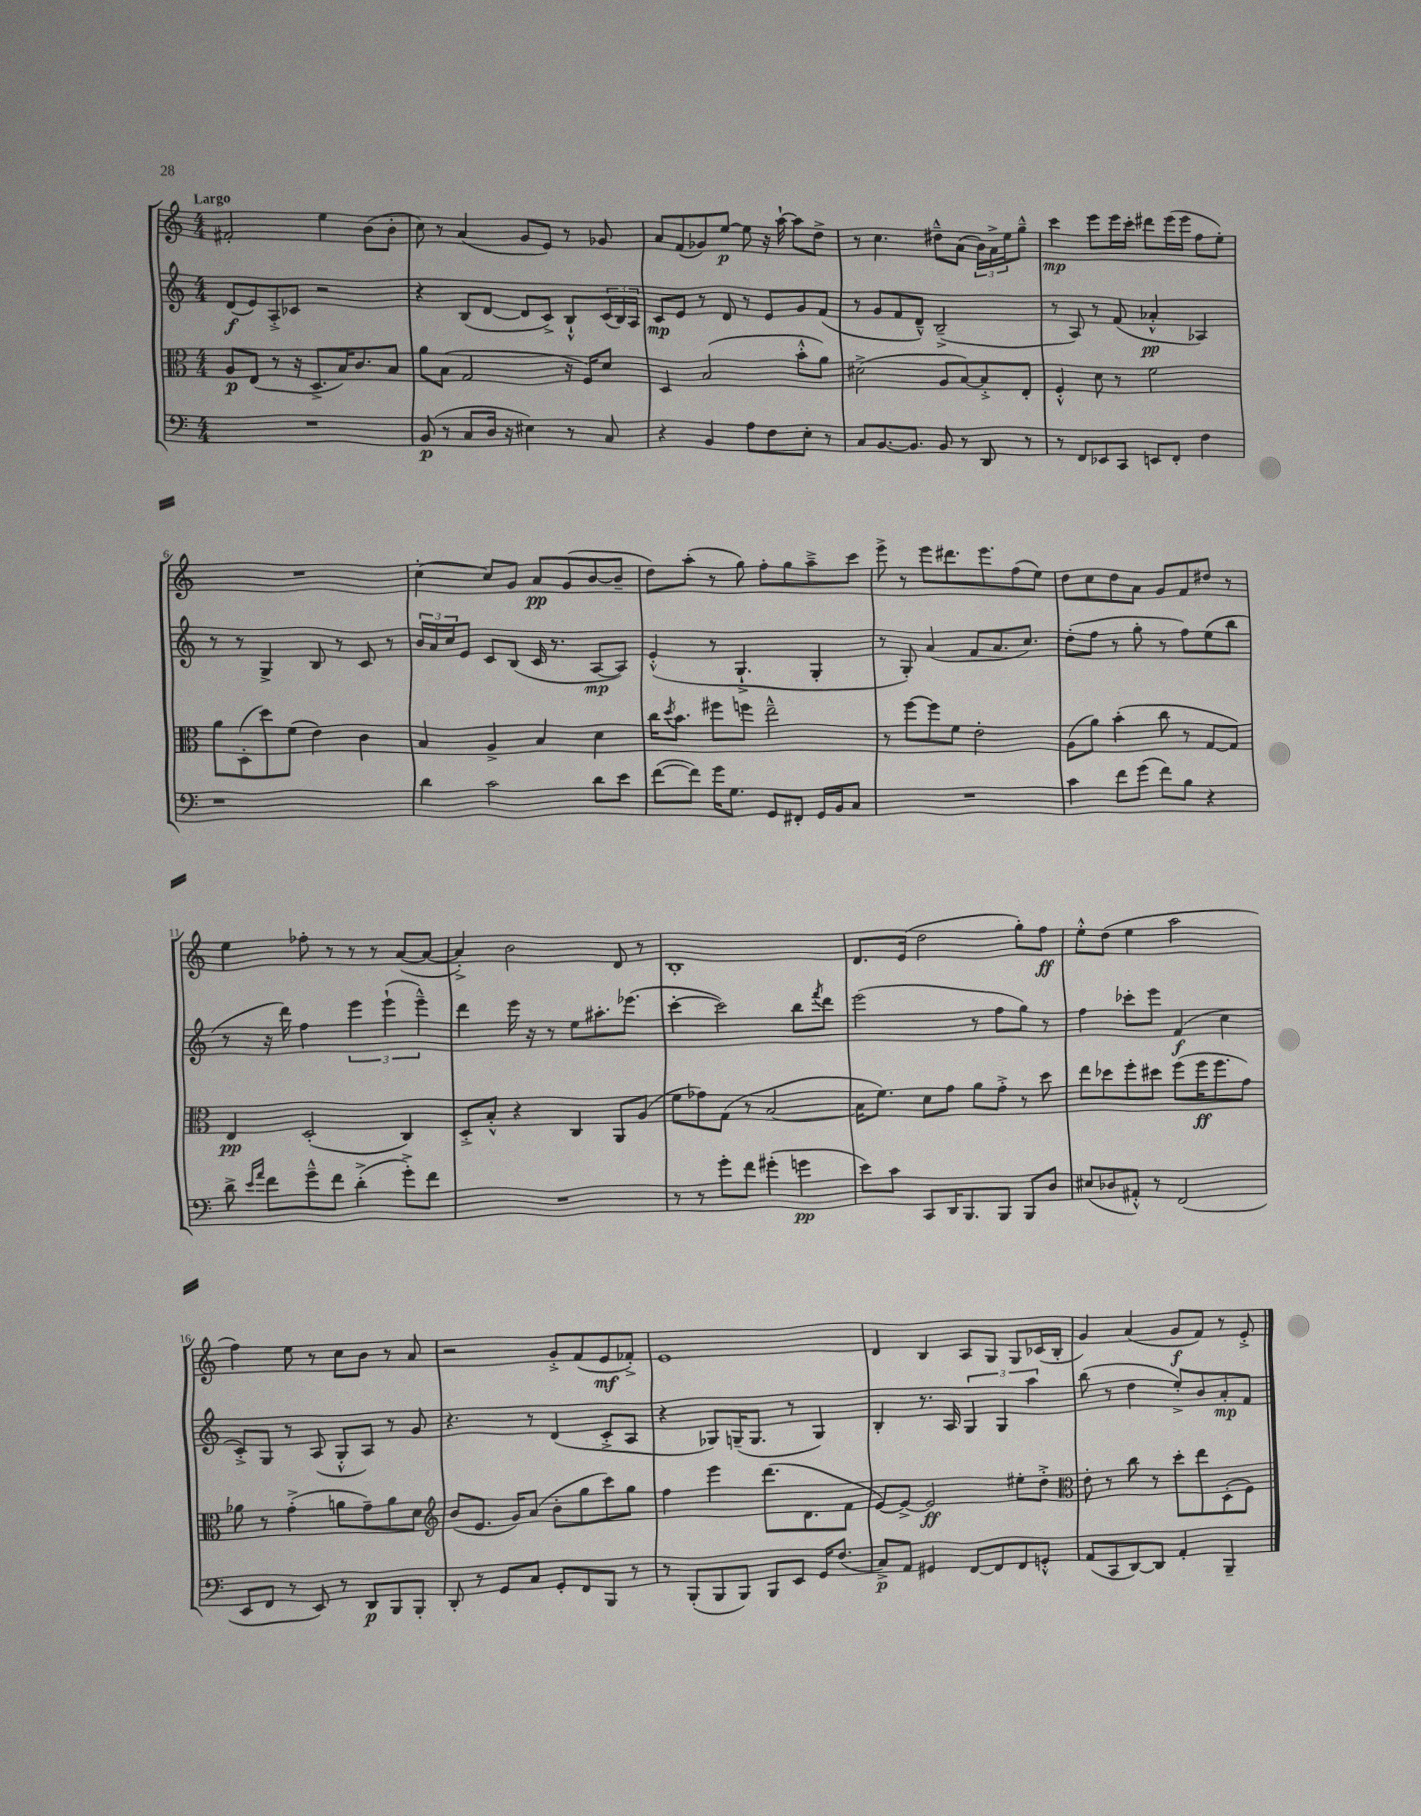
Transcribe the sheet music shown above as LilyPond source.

<<
\new StaffGroup <<
\new Staff = "s0" {
    \clef treble \key c \major \numericTimeSignature \time 4/4 \tempo "Largo"
    fis'2-. e''4 b'8( b'8-. |
    c''8) r8 a'4( g'8 e'8) r8 ges'8 |
    a'8 f'8( ges'8) e''8~\p e''8 r16 a''16~-! a''8 d''8-> |
    r8 c''4. dis''8---^ a'8( \tuplet 3/2 { b'16) a'16-> e''16 } g''8---^ |
    c'''4\mp e'''8 e'''16 c'''16-. dis'''8 e'''16( e'''16 f''8 e''8-.) |
    R1 |
    c''4~-. c''8 g'8 a'8\pp g'8( b'8~ b'8-- |
    d''8) a''8-.( r8 g''8) f''8-. g''8 a''8---> c'''8 |
    e'''8-> r8 e'''8 dis'''8. e'''8. f''8( e''8) |
    d''8 c''8 d''8 a'8 g'8 f'8 dis''8 r8 |
    e''4 fes''8-. r8 r8 r8 a'8~( a'8~ |
    a'4-.->) b'2 d'8 r8 |
    b1-. |
    d'8. e'16( d''2 g''8-.) f''8\ff |
    e''8-.-^ d''8( e''4 a''2 |
    f''4) e''8 r8 c''8 b'8 r8 a'8 |
    r2 g'8-.-> f'8( e'8\mf fes'8-.->) |
    e'1 |
    d'4 b4 a8 g8 g8 ces'16( b16-. |
    g'4) a'4( g'8\f f'8) r8 e'8-.-> \bar "|." |
}
\new Staff = "s1" {
    \clef treble \key c \major \numericTimeSignature \time 4/4
    d'8\f( e'8) a8-.-> ces'8 r2 |
    r4 b8( d'8~ d'8 c'8->) b8-!-^ \tuplet 3/2 { c'16( b16) a16 } |
    c'8\mp e'8 r8 d'8 r8 e'8 g'8 f'8( |
    r8 g'8 f'8 d'8---^) b2--->( |
    r8 a8) r8 f'8( aes'4-.-^\pp aes4) |
    r8 r8 g4-> b8 r8 c'8 r8 |
    \tuplet 3/2 { b'16 a'16 c''16 } e'8 c'8 b8( c'16 r8. a8~\mp a8) |
    e'4-.-^( r8 g4.-!-> g4-. |
    r8 g8-.) a'4( f'8 a'8. c''8.) |
    d''8-.( f''8 r8 g''8-. r8 f''8) e''8( b''8 |
    r8 r16 d'''16) f''4 \tuplet 3/2 { e'''4 e'''4-!( e'''4---^) } |
    d'''4 e'''16 r16 r8 e''8 ais''8.-. ees'''8.( |
    c'''4~-. c'''2) b''8 \acciaccatura { f'''8 } d'''8 |
    e'''2( r8 f''8 g''8) r8 |
    f''4 ces'''8-. e'''8 f'4\f( c''4 |
    c'8-.->) g8 r8 a8( g8-.-^ a8) r8 g'8 |
    r4. r8 d'4( c'8-.-> a8 |
    r4 ges8) g16--( g8. r8 g4) |
    b4-. r8. a16 \tuplet 3/2 { g4 g4 a''4 } |
    b''8( r8 d''4 e''8-.->) b'8 a'8-.\mp f'8 \bar "|." |
}
\new Staff = "s2" {
    \clef alto \key c \major \numericTimeSignature \time 4/4
    a8\p e8( r8 r16 d8.-> b16) c'8. b8 |
    a'8 b8( g2 r16 f16) d'8 |
    d4 b2( b'8-.-^ a'8) |
    dis'2->( a8 b8~) b8-.-> e8-. |
    f4-.-^ d'8 r8 f'2 |
    a'8 d8-.( d''8) f'8( e'4) c'4 |
    b4 a4-> b4 d'4 |
    c''16 \acciaccatura { d''8 } b'8. fis''8 f''8 e''2---^ |
    r8 f''8~ f''8 f'8 e'2-. |
    a8( a'8) b'4-.( c''8 r8 g8~ g8) |
    e4\pp d2-.( c4) |
    d8-.-> b8-.-^ r4 c4 a,8 a8( |
    f'8 ges'8) g8( r8 b2~ |
    b16 f'8.) d'8 g'8 a'8 g'8-.-> r8 d''8 |
    e''8 des''8 f''8-. dis''8 f''8( f''16\ff f''8. g'8) |
    aes'8 r8 g'4-.->( a'8 g'8--) a'8 d'8 |
    \clef treble b'8( e'8. g'16) a'8( b'8-. g''8 c'''8) g''8 |
    f''4 e'''4 d'''8.( d'8. f'8 |
    e'8~) e'8~-> e'2\ff eis''8-. d''8-.-> |
    \clef alto e'8-. r8 c''8 r8 d''8-. e''8 d8-.( f8) \bar "|." |
}
\new Staff = "s3" {
    \clef bass \key c \major \numericTimeSignature \time 4/4
    R1 |
    b,8\p( r8 c8 d16 r16 eis4) r8 c8 |
    r4 b,4 a8 f8 e8-. r8 |
    c8 b,8.~ b,8. b,8 r8 d,8 r8 |
    r8 f,8 ees,8 c,8 e,8 f,8-. f4 |
    r1 |
    d'4 c'2 d'8 e'8 |
    f'8~( f'8) g'16 g8. g,8 fis,8-. g,16 b,16 c8 |
    R1 |
    c'4 f'8 g'8( f'8) b8 r4 |
    d'8-> \grace { e'16 a'16 } f'8 g'8---^ f'8 d'4-.->( g'8-.->) f'8 |
    R1 |
    r8 r8 g'8-. f'8 gis'4-.( g'4\pp |
    e'8) c'8 c,8 d,16 b,,8. b,,8 b,,8 d8 |
    eis8( des8 ais,8-.-^) r8 f,2( |
    e,8 f,8 r8 e,8) r8 d,8\p b,,8 b,,8-. |
    d,8-. r8 g,8 c8 g,8-. f,8 b,,8 r8 |
    r8 b,,8-.( b,,8 b,,8) b,,8 e,8 g,16 f8.( |
    c8->\p) a,8 gis,4 f,8~ f,8 f,8 g,8-.-^ |
    a,8( c,8 d,8~) d,8 a,4-. b,,4-- \bar "|." |
}
>>
>>
